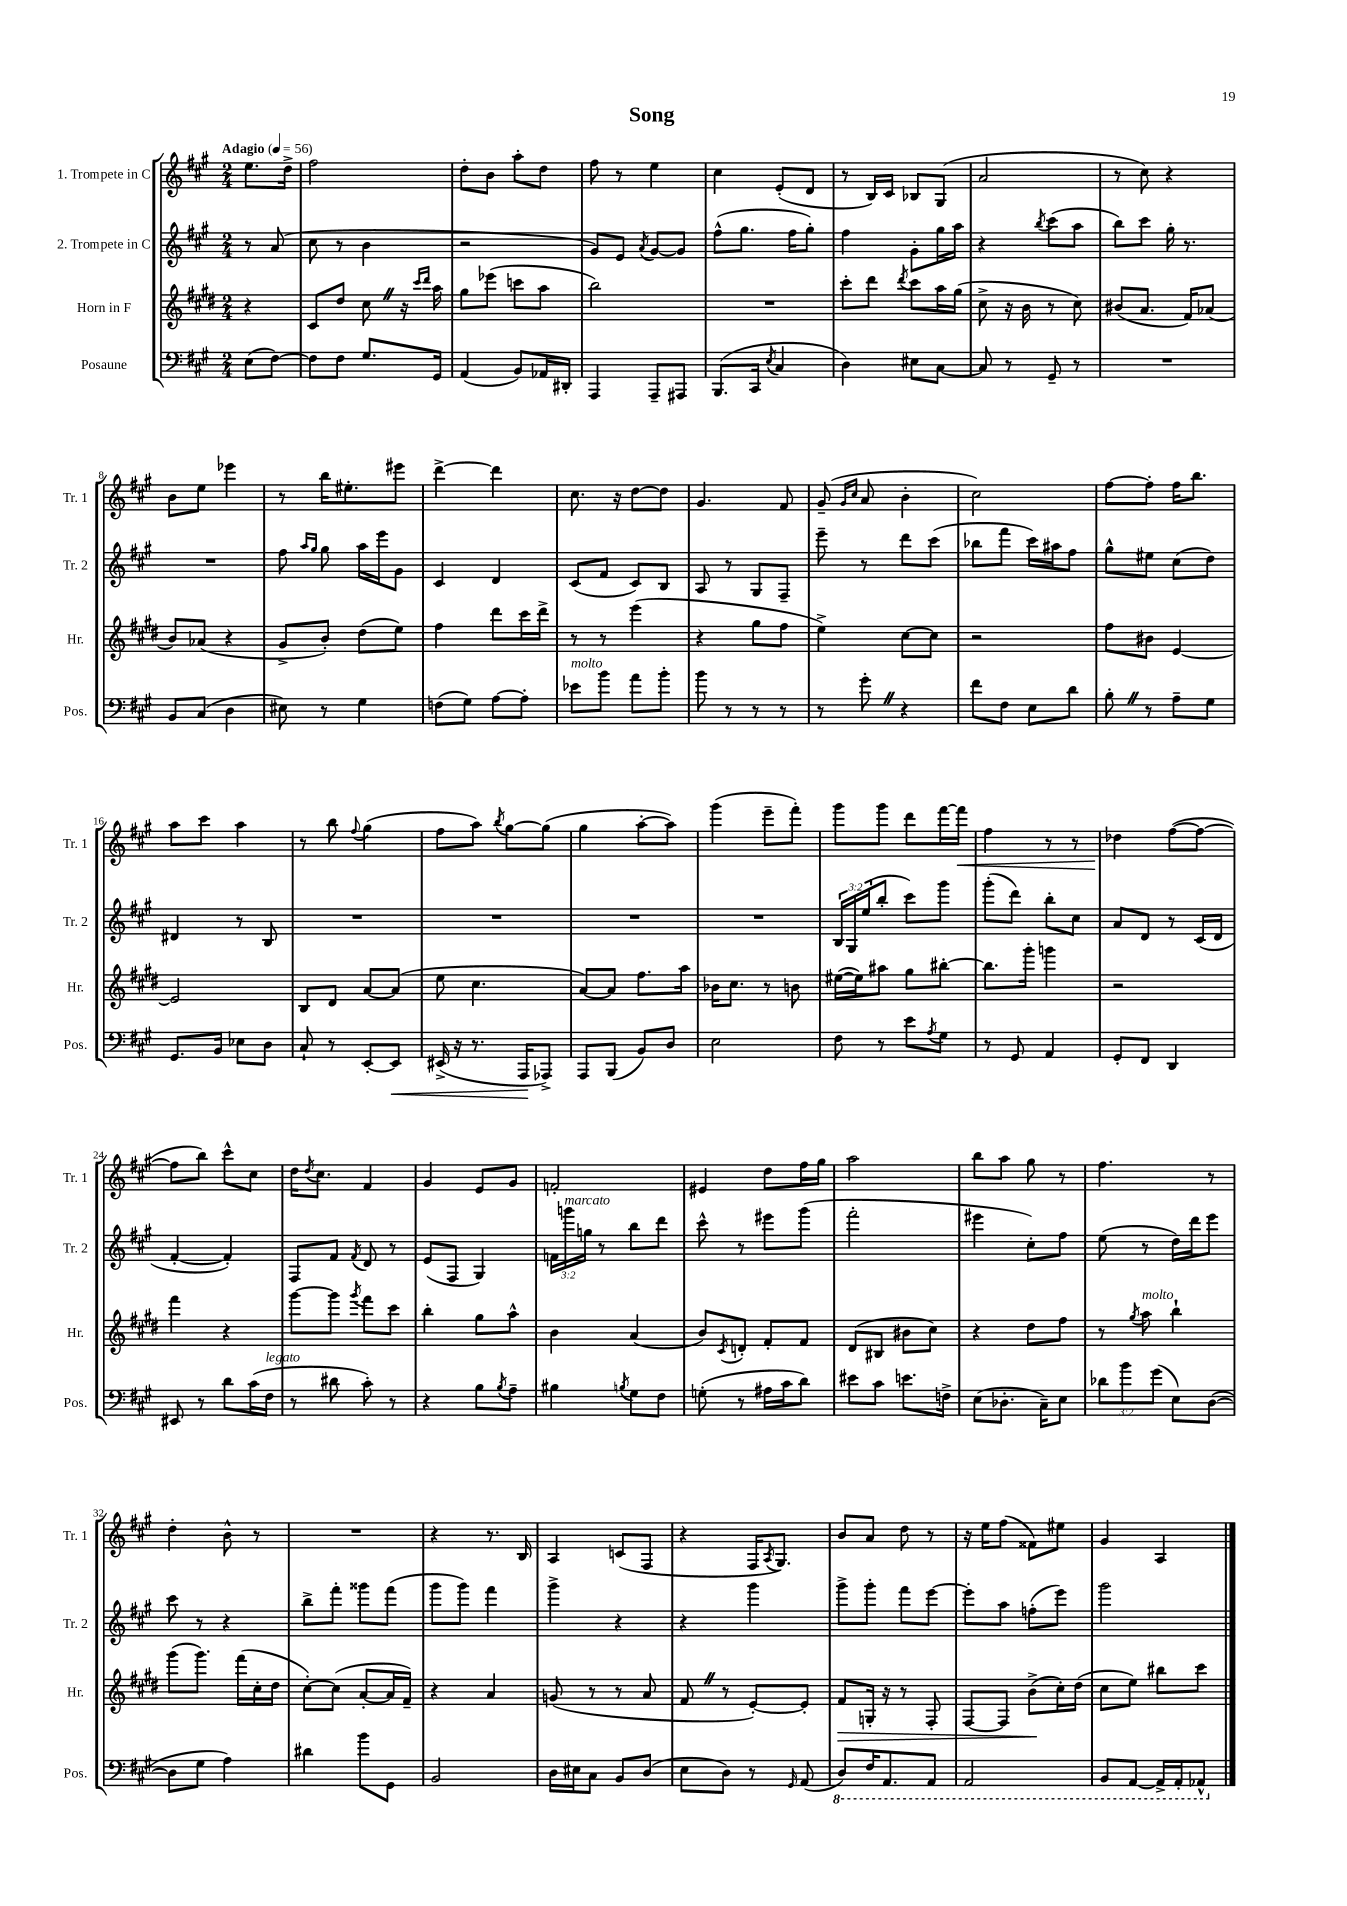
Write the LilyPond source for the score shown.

\header { title = "Song" }
<<
\new StaffGroup <<
\new Staff = "s0" \with { instrumentName = "1. Trompete in C" shortInstrumentName = "Tr. 1" } {
    \clef treble \key a \major \numericTimeSignature \time 2/4 \partial 4 \tempo "Adagio" 4 = 56
    e''8. d''16-> |
    fis''2 |
    d''8-. b'8 a''8-. d''8 |
    fis''8 r8 e''4 |
    cis''4 e'8-.( d'8 |
    r8 b16) cis'16 bes8 gis8( |
    a'2 |
    r8 cis''8) r4 |
    b'8 e''8 ees'''4 |
    r8 b''16 eis''8.-. eis'''8 |
    d'''4~-> d'''4 |
    cis''8. r16 d''8~ d''8 |
    gis'4. fis'8 |
    gis'8--( \grace { gis'16 cis''16 } a'8 b'4-. |
    cis''2) |
    fis''8~ fis''8-. fis''16 b''8. |
    a''8 cis'''8 a''4 |
    r8 b''8 \appoggiatura { fis''8 } gis''4( |
    fis''8 a''8) \acciaccatura { b''8 } gis''8~ gis''8( |
    gis''4 a''8~-. a''8) |
    gis'''4( e'''8-- fis'''8-.) |
    gis'''8 gis'''8 d'''8 fis'''16~ fis'''16\< |
    fis''4 r8 r8 |
    des''4\! fis''8~( fis''8~ |
    fis''8 b''8) cis'''8-^ cis''8 |
    d''16 \acciaccatura { d''8 } cis''8. fis'4 |
    gis'4 e'8 gis'8 |
    f'2-. |
    eis'4 d''8 fis''16 gis''16 |
    a''2 |
    b''8 a''8 gis''8 r8 |
    fis''4. r8 |
    d''4-. b'8-^ r8 |
    R2 |
    r4 r8. b16 |
    a4 c'8( fis8 |
    r4 fis16 \acciaccatura { a8 } gis8.) |
    b'8 a'8 d''8 r8 |
    r16 e''16 fis''8( fisis'8) eis''8 |
    gis'4 a4 \bar "|." |
}
\new Staff = "s1" \with { instrumentName = "2. Trompete in C" shortInstrumentName = "Tr. 2" } {
    \clef treble \key a \major \numericTimeSignature \time 2/4 \override Staff.TupletNumber.text = #tuplet-number::calc-fraction-text \partial 4
    r8 a'8( |
    cis''8 r8 b'4 |
    r2 |
    gis'8) e'8 \acciaccatura { a'8 } gis'8~ gis'8 |
    fis''8-^( gis''8. fis''16 gis''8-.) |
    fis''4 gis'8-. gis''16 a''16 |
    r4 \acciaccatura { b''8 } cis'''8( a''8 |
    b''8) cis'''8 gis''16-. r8. |
    R2 |
    fis''8 \grace { a''16 gis''16 } gis''8 a''16 e'''16 gis'8 |
    cis'4 d'4 |
    cis'8( fis'8 cis'8) b8 |
    a8 r8 gis8 fis8-- |
    e'''8-- r8 d'''8 cis'''8( |
    bes''8 fis'''8 cis'''16) ais''16 fis''8 |
    gis''8-^ eis''8 cis''8( d''8) |
    dis'4 r8 b8 |
    R2 |
    R2 |
    R2 |
    R2 |
    \tuplet 3/2 { b16 gis16 e''16( } b''8-. cis'''8) gis'''8 |
    gis'''8-.( d'''8) b''8-. cis''8 |
    a'8 d'8 r8 cis'16( d'16 |
    fis'4~-. fis'4-.) |
    fis8 fis'8 \acciaccatura { fis'8 } d'8 r8 |
    e'8( fis8 gis4) |
    \tuplet 3/2 { f'16 g'''16^\markup { \italic "marcato" } g''16 } r8 b''8 d'''8 |
    cis'''8-^ r8 eis'''8 gis'''8( |
    fis'''2-. |
    eis'''4 cis''8-.) fis''8 |
    e''8( r8 d''16) d'''16 e'''8 |
    cis'''8 r8 r4 |
    b''8-> fis'''8-. gisis'''8 fis'''8( |
    gis'''8 gis'''8) fis'''4 |
    gis'''4-> r4 |
    r4 gis'''4 |
    gis'''8-> gis'''8-. fis'''8 e'''8~ |
    e'''8-. a''8 f''8-.( e'''8) |
    gis'''2 \bar "|." |
}
\new Staff = "s2" \with { instrumentName = "Horn in F" shortInstrumentName = "Hr." } {
    \clef treble \key e \major \numericTimeSignature \time 2/4 \partial 4
    r4 |
    cis'8 dis''8 cis''8 \once \override BreathingSign.text = \markup { \musicglyph "scripts.caesura.straight" } \breathe r16 \grace { cis'''16 dis'''16 } a''16 |
    gis''8 ees'''8( c'''8 a''8 |
    b''2) |
    R2 |
    cis'''8-. dis'''8 \acciaccatura { dis'''8 } cis'''8 a''16 gis''16( |
    cis''8-> r16 b'16 r8 cis''8) |
    bis'8( a'8. fis'16) aes'8( |
    b'8) aes'8( r4 |
    gis'8-> b'8-.) dis''8( e''8) |
    fis''4 dis'''8 cis'''16 dis'''16-> |
    r8 r8 e'''4( |
    r4 gis''8 fis''8 |
    e''4->) cis''8~ cis''8 |
    r2 |
    fis''8 bis'8 e'4~ |
    e'2 |
    b8 dis'8 a'8~ a'8( |
    e''8 cis''4. |
    a'8~) a'8 fis''8. a''16 |
    bes'16 cis''8. r8 b'8 |
    eis''16~( eis''16) ais''8 gis''8 bis''8~-. |
    bis''8. gis'''16-. g'''4 |
    r2 |
    fis'''4 r4 |
    gis'''8~ gis'''8 \acciaccatura { gis'''8 } fis'''8 cis'''8 |
    b''4-. gis''8 a''8-^ |
    b'4 a'4( |
    b'8) \acciaccatura { cis'8 } d'8-. fis'8-. fis'8 |
    dis'8( bis8 bis'8 cis''8) |
    r4 dis''8 fis''8 |
    r8 \acciaccatura { gis''8 } a''8^\markup { \italic "molto" } b''4-! |
    gis'''8( gis'''8.) fis'''16( cis''16-. dis''16 |
    cis''8~-.) cis''8( a'8~-. a'16 fis'16--) |
    r4 a'4 |
    g'8( r8 r8 a'8 |
    fis'8 \once \override BreathingSign.text = \markup { \musicglyph "scripts.caesura.straight" } \breathe r8 e'8~-.) e'8-. |
    fis'8\> g16-. r16 r8 fis8-. |
    fis8~ fis8 b'8->\!( cis''16-.) dis''16( |
    cis''8 e''8) bis''8 cis'''8 \bar "|." |
}
\new Staff = "s3" \with { instrumentName = "Posaune" shortInstrumentName = "Pos." } {
    \clef bass \key a \major \numericTimeSignature \time 2/4 \override Staff.TupletNumber.text = #tuplet-number::calc-fraction-text \partial 4
    e8( fis8~) |
    fis8 fis8 gis8. gis,16 |
    a,4( b,8) aes,16 dis,16-. |
    a,,4 a,,8-- ais,,8 |
    b,,8.( cis,16 \acciaccatura { e8 } cis4 |
    d4) eis8 cis8~ |
    cis8 r8 gis,8-- r8 |
    R2 |
    b,8 cis8( d4 |
    eis8) r8 gis4 |
    f8( gis8) a8~ a8-. |
    ees'8^\markup { \italic "molto" } b'8 a'8 b'8-. |
    b'8 r8 r8 r8 |
    r8 gis'8-. \once \override BreathingSign.text = \markup { \musicglyph "scripts.caesura.straight" } \breathe r4 |
    fis'8 fis8 e8 d'8 |
    b8-. \once \override BreathingSign.text = \markup { \musicglyph "scripts.caesura.straight" } \breathe r8 a8-- gis8 |
    gis,8. b,16 ees8 d8 |
    cis8-! r8 e,8~-. e,8\< |
    eis,16->( r16 r8. a,,16\! aes,,8->) |
    a,,8 b,,8( b,8) d8 |
    e2 |
    fis8 r8 e'8 \acciaccatura { a8 } gis8 |
    r8 gis,8 a,4 |
    gis,8-. fis,8 d,4 |
    eis,8 r8 d'8 cis'16( fis16^\markup { \italic "legato" } |
    r8 dis'8 cis'8-.) r8 |
    r4 b8 \acciaccatura { b8 } a8-- |
    bis4 \acciaccatura { b8 } gis8 fis8 |
    g8-.( r8 ais16 cis'16 d'8) |
    eis'8 cis'8 e'8. f16-> |
    e8( des8.-. cis16--) e8 |
    \tuplet 3/2 { des'8 b'8 gis'8( } e8) d8~( |
    d8 gis8 a4) |
    dis'4 b'8 gis,8 |
    b,2 |
    d16 eis16 cis8 b,8 d8( |
    e8 d8) r8 \grace { gis,16 } a,8( |
    \ottava #-1 d,8) fis,16 a,,8. a,,8 |
    a,,2 |
    b,,8 a,,8~ a,,16-> a,,16-. aes,,8-^ \ottava #0 \bar "|." |
}
>>
>>
